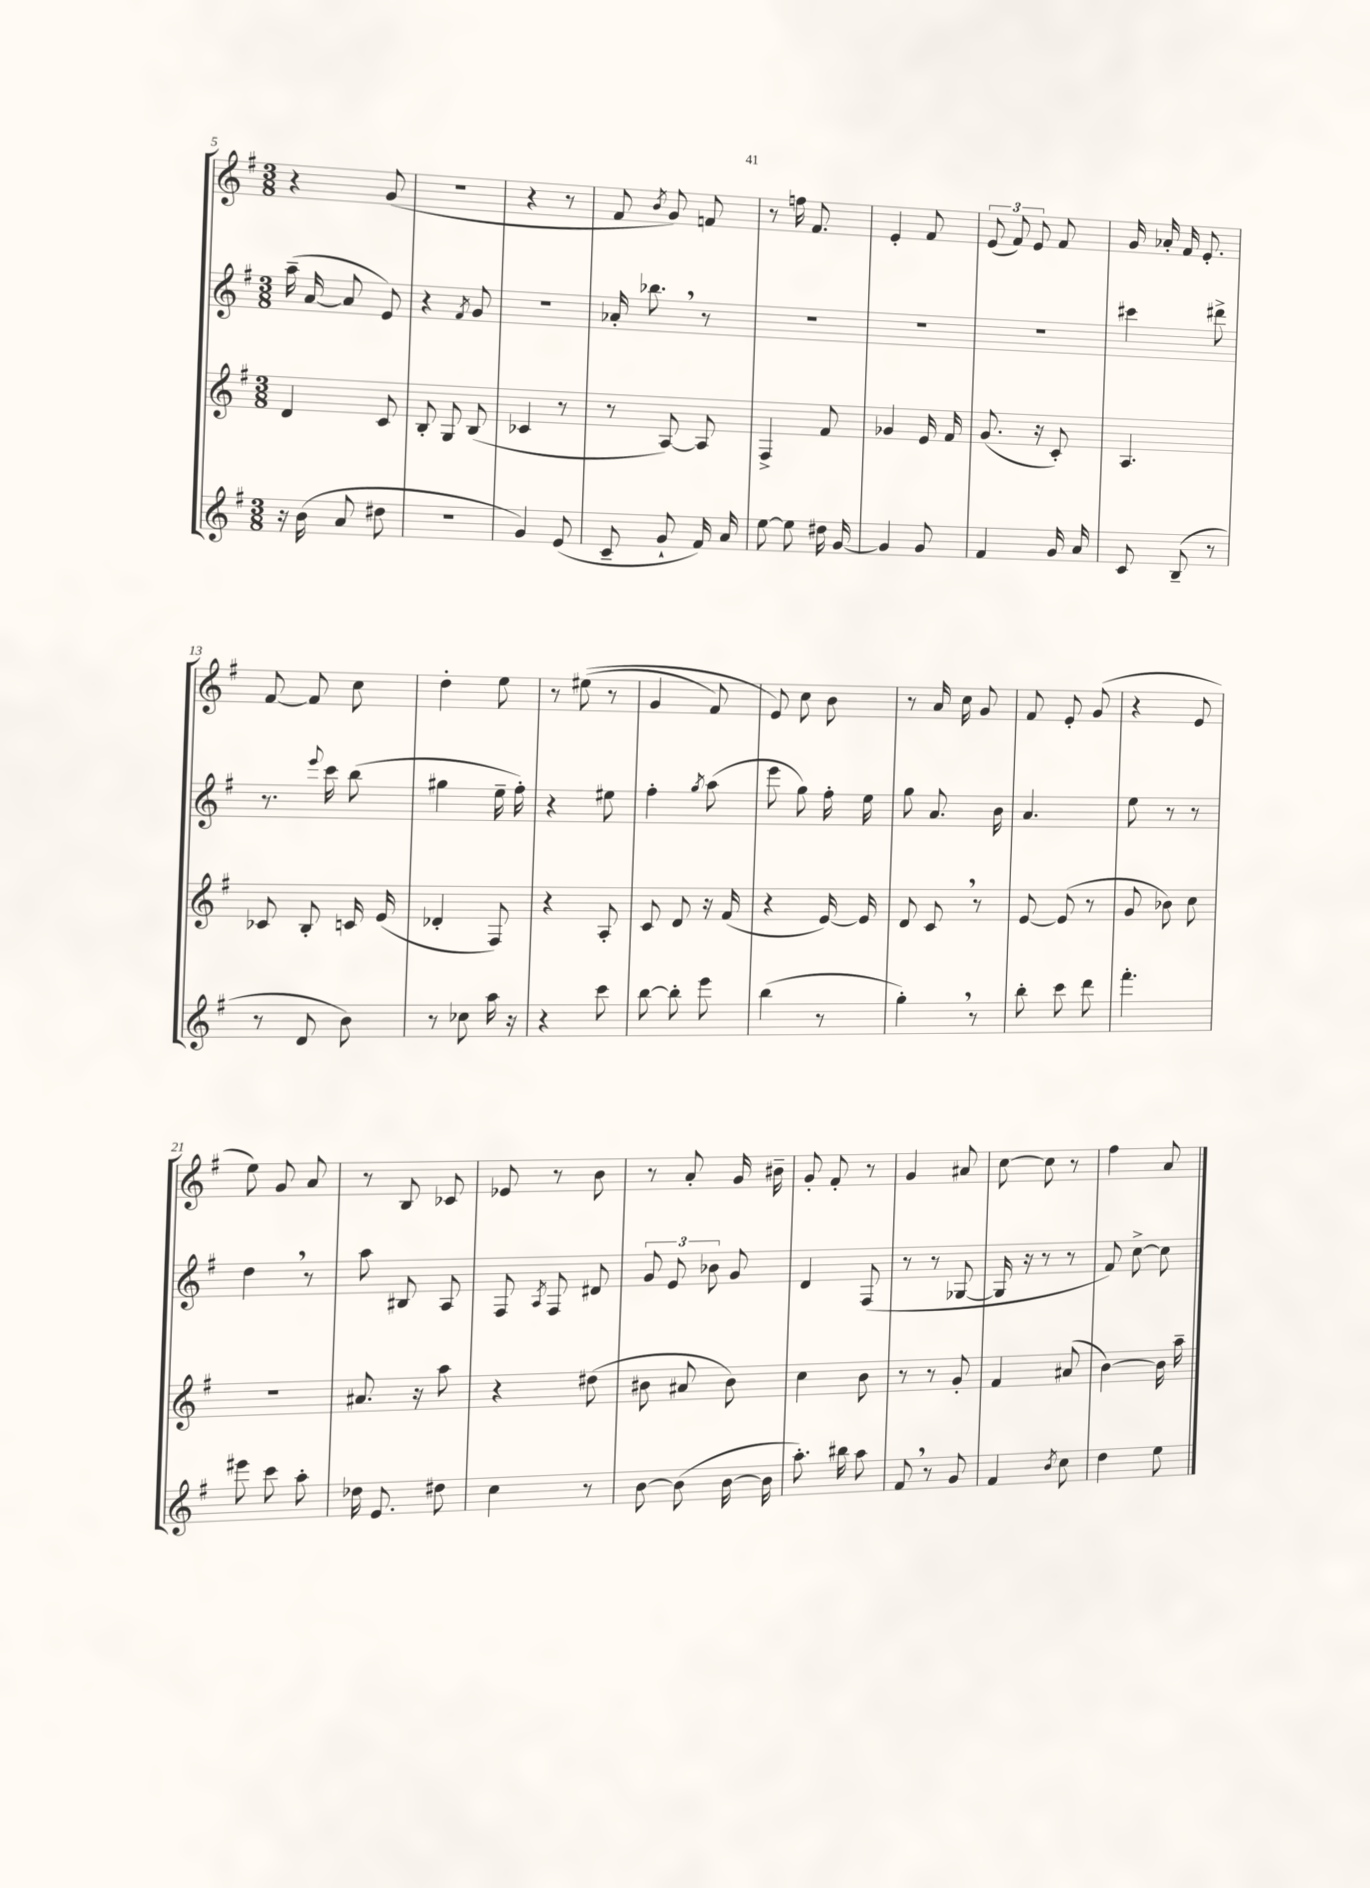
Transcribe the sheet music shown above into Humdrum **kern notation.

**kern	**kern	**kern	**kern
*staff4	*staff3	*staff2	*staff1
*clefG2	*clefG2	*clefG2	*clefG2
*k[f#]	*k[f#]	*k[f#]	*k[f#]
*M3/8	*M3/8	*M3/8	*M3/8
16r	4d	(16aa~	4r
(16b	.	[16a	.
8a	.	8a]	.
8dd#	8c	8e)	(8g
=	=	=	=
4.r	8B'	4r	4.r
.	8G	.	.
.	.	8qf#	.
.	(8B	8g	.
=	=	=	=
4g)	4c-	4.r	4r
(8e	8r	.	8r
=	=	=	=
8c~	8r	16a-'	8f#
.	.	8.bb-	.
.	.	.	8qb
8g`	[8A)	.	8g)
16f#)	8A]	8r	8f
16a	.	.	.
=	=	=	=
[8ee	4F#^	4.r	8r
8ee]	.	.	16ff
.	.	.	8.f#
16dd#	8f#	.	.
[16g	.	.	.
=	=	=	=
4g]	4g-	4.r	4e'
8g	16e	.	8f#
.	16f#	.	.
=	=	=	=
4f#	(8.g	4.r	(12e
.	.	.	12f#)
.	.	.	12e
.	16r	.	.
16g	8c')	.	8f#
16a	.	.	.
=	=	=	=
8c	4.A	4ccc#	16g
.	.	.	16a-'
(8B~	.	.	16f#
.	.	.	8.e'
8r	.	8ddd#^	.
=	=	=	=
8r	8c-	8.r	[8f#
8d	8B'	.	8f#]
.	.	8qqeee	.
.	.	16ccc	.
8b)	16c	(8bb	8cc
.	(16e	.	.
=	=	=	=
8r	4d-'	4gg#	4dd'
8cc-	.	.	.
16aa	8F#)	16ee~	8ee
16r	.	16ff#')	.
=	=	=	=
4r	4r	4r	8r
.	.	.	&((8ee#
8ccc	8A'	8ee#	8r
=	=	=	=
[8bb	8c	4ff#'	4g
8bb']	8d	.	.
.	.	8qgg	.
8eee	16r	(8aa	8f#)
.	(16f#	.	.
=	=	=	=
(4bb	4r	8eee	8e&)
.	.	8gg)	8cc
8r	[16e)	16ff#'	8b
.	16e]	16ee	.
=	=	=	=
4gg')	8d	8gg	8r
.	8c	8.a	16a
.	.	.	16cc
8r	8r	.	8g
.	.	16b	.
=	=	=	=
8bb'	[8e	4.a	8f#
8ccc	(8e]	.	8e'
8ddd	8r	.	(8g
=	=	=	=
4.fff#'	8g	8ee	4r
.	8b-)	8r	.
.	8cc	8r	8e
=	=	=	=
8eee#	4.r	4dd	8ee)
8ccc	.	.	8g
8aa'	.	8r	8a
=	=	=	=
16dd-	8.a#	8aa	8r
8.e	.	.	.
.	.	8B#	8B
.	16r	.	.
8dd#	8aa	8A	8c-
=	=	=	=
4cc	4r	8F#	8e-
.	.	8qA	.
.	.	8F#	8r
8r	(8dd#	8d#	8b
=	=	=	=
[8b	8b#	12g	8r
.	.	12e	.
(8b]	8a#	.	8a'
.	.	12b-	.
[16b	8b#)	8g	16g
16b]	.	.	16b#~
=	=	=	=
8.aa')	4cc	4d	8g'
.	.	.	8f#'
16bb#	.	.	.
8aa	8b	(8F#	8r
=	=	=	=
8f#	8r	8r	4g
8r	8r	8r	.
8g	8g'	[8G-	8a#
=	=	=	=
4f#	4f#	16G-]	[8cc
.	.	16r	.
.	.	8r	8cc]
8qb	.	.	.
8cc	(8a#	8r	8r
=	=	=	=
4dd	[4b)	8f#)	4ff#
.	.	[8cc^	.
8ee	16b]	8cc]	8a
.	16aa~	.	.
==	==	==	==
*-	*-	*-	*-
